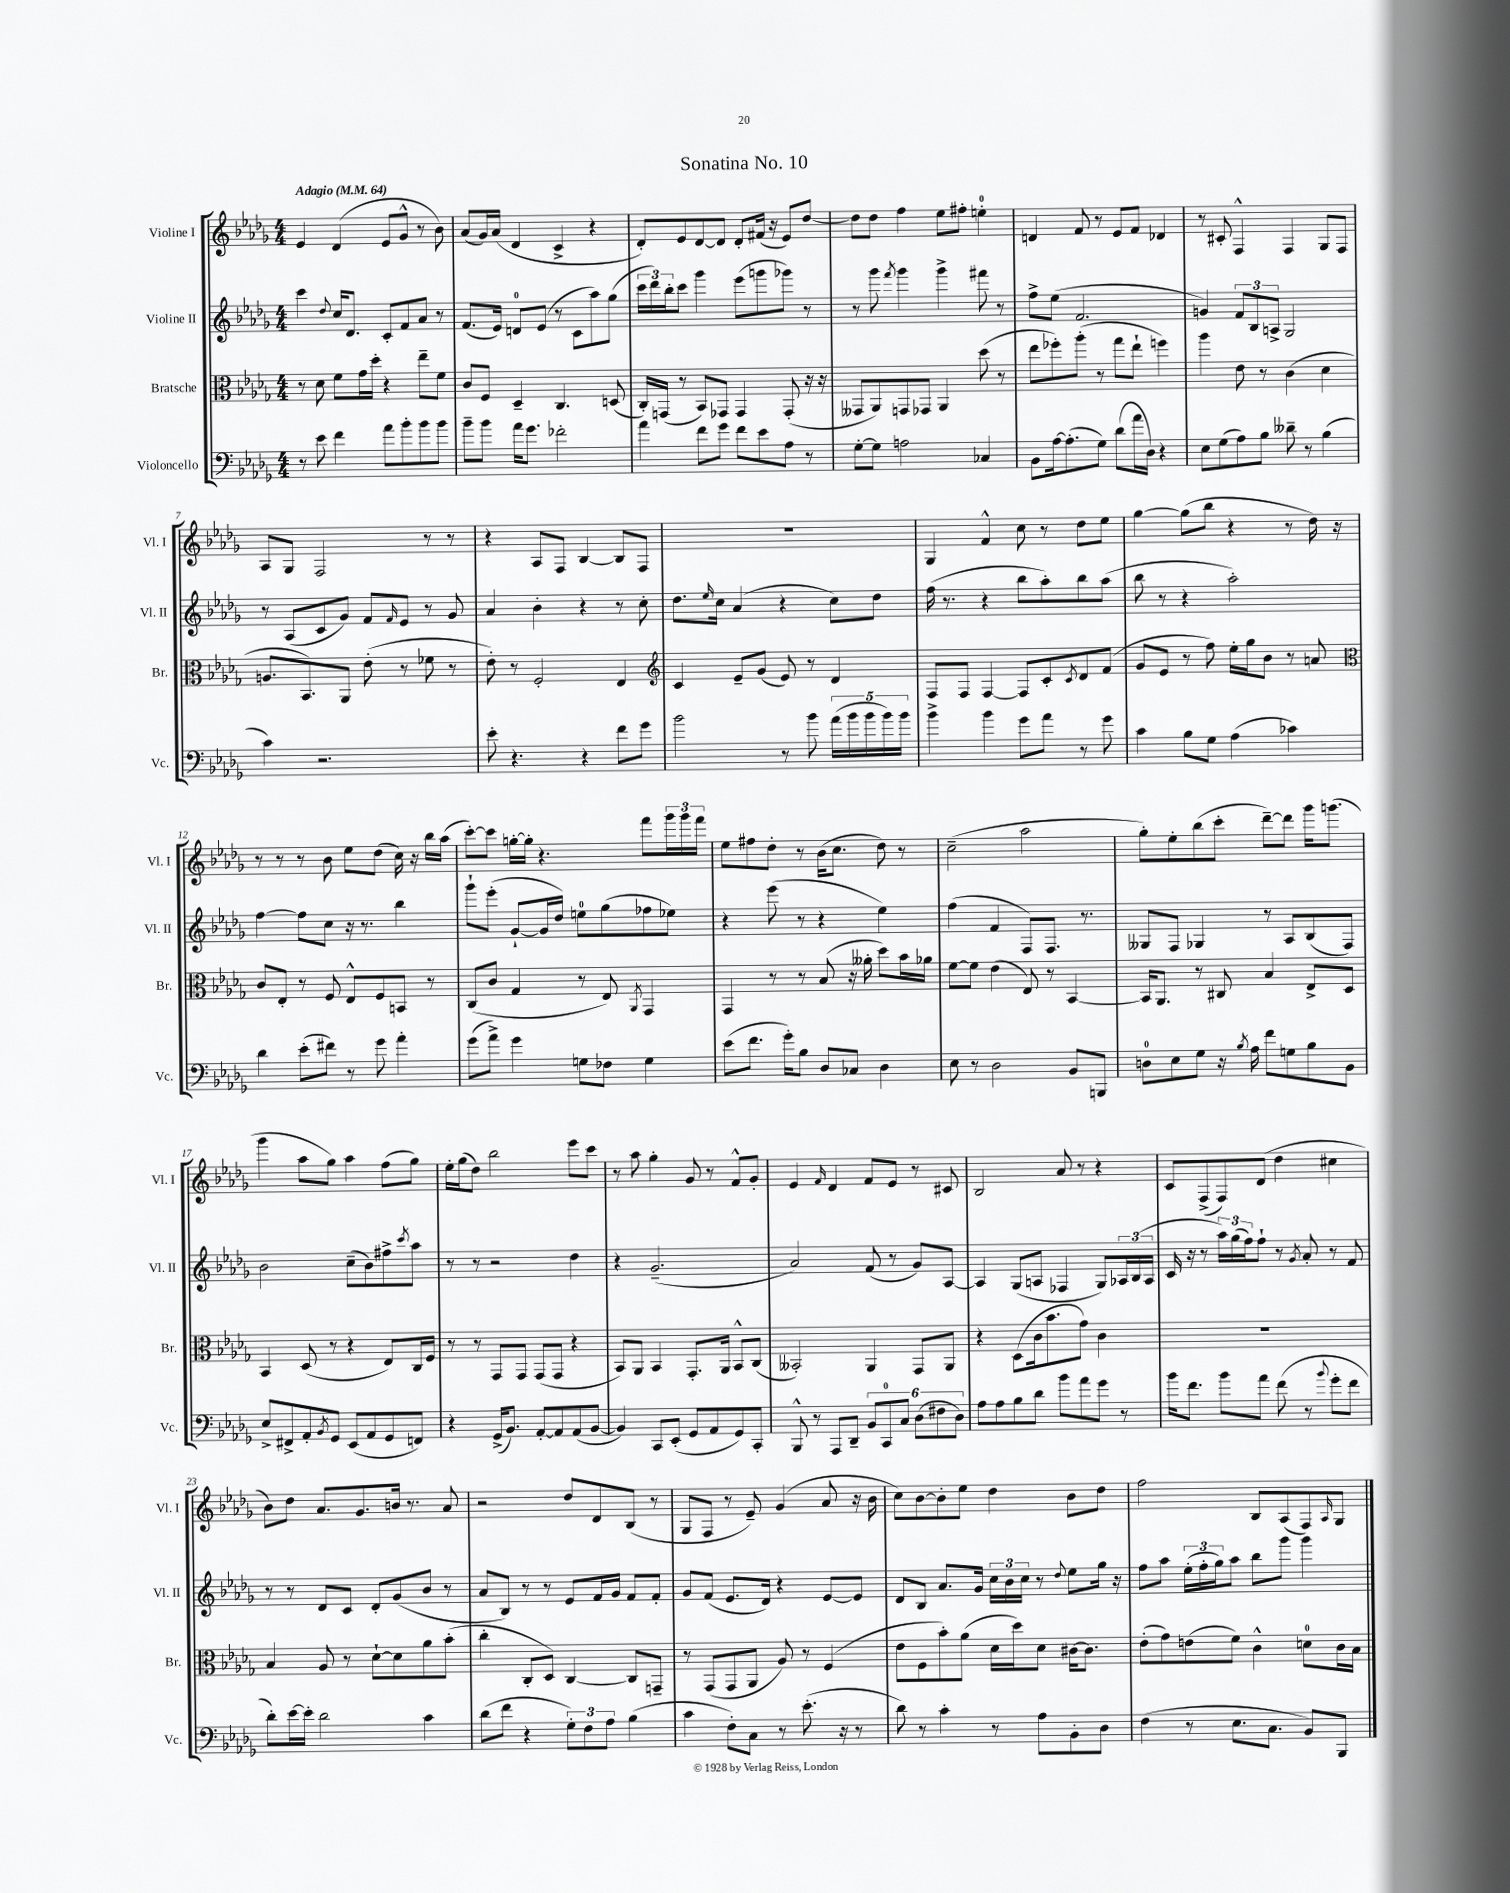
\header { title = "Sonatina No. 10" }
<<
\new StaffGroup <<
\new Staff = "s0" \with { instrumentName = "Violine I" shortInstrumentName = "Vl. I" } {
    \clef treble \key des \major \numericTimeSignature \time 4/4 \tempo "Adagio" 4 = 64
    ees'4 des'4( ees'8 ges'8-^ r8 bes'8) |
    aes'8( ges'16) aes'16( des'4 c'4-> r4 |
    des'8-.) ees'8 des'8~ des'8 des'8-. fis'16( r16 ees'8) des''8~ |
    des''8 des''8 f''4 ees''8 fis''8-. e''4-0-. |
    d'4 f'8 r8 ees'8 f'8 des'4 |
    r8 cis'8-. f4-^ f4 ges8 f8 |
    aes8 ges8 f2 r8 r8 |
    r4 aes8 f8 bes4~ bes8 f8 |
    R1 |
    ges4 f'4-^ c''8 r8 des''8 ees''8 |
    ges''4~ ges''8( bes''8 r4 r8 des''16) r16 |
    r8 r8 r8 bes'8 ees''8 des''8( c''16) r16 bes''16 aes''16( |
    c'''8~-.) c'''8 g''16~-. g''16-. r4. f'''8 \tuplet 3/2 { ges'''16 ges'''16 f'''16 } |
    ees''8 fis''8 des''8-. r8 bes'16( c''8. des''8) r8 |
    c''2--( aes''2 |
    ges''8-.) ees''8-. bes''8( c'''8-. des'''8~--) des'''8 ges'''16 g'''8.( |
    ges'''4 aes''8 ges''8) aes''4 f''8( ges''8) |
    ees''16-. ges''16( des''8) bes''2 ees'''8 c'''8 |
    r8 aes''8 ges''4-. ges'8 r8 f'8-^ ges'8-. |
    ees'4 \grace { f'16 } des'4 f'8 ees'8 r8 cis'8 |
    bes2 aes'8 r8 r4 |
    c'8 f8->( f8) des'8( des''4 cis''4 |
    bes'8) des''8 aes'8. ges'8. b'16 r8. aes'8 |
    r2 des''8 des'8 bes8( r8 |
    ges8 f8 r8 ees'8--) ges'4( aes'8 r16 bes'16 |
    c''8) bes'8~ bes'8-. ees''8 des''4 bes'8 des''8 |
    f''2 bes8 aes8( f8) \grace { aes16 } ges8 \bar "|." |
}
\new Staff = "s1" \with { instrumentName = "Violine II" shortInstrumentName = "Vl. II" } {
    \clef treble \key des \major \numericTimeSignature \time 4/4
    c'''4 \appoggiatura { des''8 } c''16 des'8. c'8-. f'8 aes'8 r8 |
    f'8.( ees'16) d'8-0 ees'8( r8 c'8 aes''8) ges''8( |
    \tuplet 3/2 { c'''16 des'''16) bes''16-. } c'''8 ges'''4 ees'''8( g'''8 ges'''8) r8 |
    r8 ges'''8 \acciaccatura { f'''8 } ges'''4 ges'''4-> fis'''8 r8 |
    f''8-> ees''8( f'2. |
    g'4) \tuplet 3/2 { f'8 bes8 a8-> } ges2 |
    r8 aes8( c'8 ges'8) f'8 \grace { f'16 } ees'8 r8 ges'8 |
    aes'4 bes'4-. r4 r8 c''8-. |
    des''8. \grace { ees''16 } c''16 aes'4( r4 c''8) des''8 |
    f''16( r8. r4 bes''8 aes''8-.) bes''8 aes''8( |
    bes''8 r8 r4 aes''2-.) |
    f''4~ f''8 c''8 r16 r8. bes''4 |
    ges'''8-! ees'''8-.( ges'8~-! ges'16 des''16) e''8-0 ges''8( fes''8 ees''8) |
    r4 ees'''8( r8 r4 ees''4) |
    f''4( f'4 f8) f8. r8. |
    geses8 f8 ges4 r8 aes8 bes8( f8) |
    bes'2 c''8--( bes'8) fis''8-> \acciaccatura { c'''8 } aes''8 |
    r8 r8 r2 des''4 |
    r4 ges'2.--( |
    aes'2) f'8( r8 ges'8) aes8~ |
    aes4 ges8( a8 fes4 ges8) \tuplet 3/2 { aes16 bes16( aes16 } |
    c'16 r16 r8 \tuplet 3/2 { aes''16) ges''16( f''16) } f''8-! r8 \acciaccatura { ges'8 } aes'8-. r8 f'8 |
    r8 r8 des'8 c'8 des'8-. ges'8( bes'8 r8 |
    aes'8 bes8) r8 r8 ees'8 f'16 ges'16 f'8 f'8-. |
    ges'8 f'8( ees'8. des'16) r4 ees'8~ ees'8 |
    des'8 bes8 aes'8. ges'16 \tuplet 3/2 { c''16 bes'16 c''16 } r8 \appoggiatura { des''8 } ees''8 ges''16 r16 |
    f''8 aes''8 \tuplet 3/2 { ees''16-.( f''16-. ges''16) } aes''8 bes''8 ges'''8 ges'''4 \bar "|." |
}
\new Staff = "s2" \with { instrumentName = "Bratsche" shortInstrumentName = "Br." } {
    \clef alto \key des \major \numericTimeSignature \time 4/4
    r8 des'8 f'8 ges'16 des''16-. r4 ees''8-- f'8 |
    c'8 f8 des4-- c4. d8( |
    c16-.) g,16( r8 bes,8) ges,8 ges,4 ges,8-.( r16 r16 |
    geses,8 aes,8) g,8 ges,8 aes,4 des''8( r8 |
    ees''8 fes''8-.) aes''8-.( r8 ges''8 ees''8-! f''4) |
    aes''4 ees'8 r8 c'4( des'4 |
    a8. bes,8.) aes,8 ees'8-.( r8 fes'8 r8 |
    ees'8-.) r8 f2-. ees4 |
    \clef treble c'4 ees'8-- ges'8( ees'8) r8 des'4 |
    f8 f8 f4~ f8 c'8-. \acciaccatura { c'8 } des'8 f'8( |
    ges'8 ees'8 r8 f''8) ees''16-. ges''16 bes'8 r8 a'8 |
    \clef alto c'8 ees8-. r8 f8 ees8-^ f8 b,8 r8 |
    c8( c'8 ges4 r8 ees8) \acciaccatura { aes,8 } ges,4 |
    ges,4 r8 r8 bes8( r16 aeses'16-. des''8) bes'16 aes'16 |
    f'8~ f'8 ees'4( ees8) r8 bes,4~ |
    bes,16 aes,8. r8 cis8 bes4 ees8-> des8 |
    bes,4 des8( r8 r4 ees8) c16 f16 |
    r8 r8 ges,8 ges,8 ges,8( ges,8 r4 |
    bes,8) aes,8 bes,4 ges,8.-. aes,16 bes,8-^ c8( |
    beses,2-.) aes,4 ges,8 aes,8 |
    r4 des8( c'16 bes'8. ges'8) c'4 |
    R1 |
    bes4 aes8 r8 des'8~-! des'8 aes'8 bes'8-.( |
    c''4-. c8-. des8) c4~ c8 g,8-- |
    r8 ges,8( ges,8 aes,8 aes8) r8 f4( |
    ees'8 f8 bes'8-.) aes'8( des'16 des''16) des'8 cis'16~ cis'8. |
    ees'8-.( ges'8) e'8( f'8) c'4-^ d'8-0 c'16 bes16 \bar "|." |
}
\new Staff = "s3" \with { instrumentName = "Violoncello" shortInstrumentName = "Vc." } {
    \clef bass \key des \major \numericTimeSignature \time 4/4
    r8 ees'8 f'4 aes'8 bes'8-. bes'8 bes'8 |
    bes'8-- bes'8 aes'16 ges'8. fes'2-. |
    aes'4 f'8 ges'8 f'8 ees'8 aes8 r8 |
    ges8~-. ges8 a2 ces4 |
    bes,8 aes16~ aes8.-.( ges8) des'8( aes'16 des16) r4 |
    ees8 ges8( aes8) bes8 deses'8-- r8 bes4( |
    c'4) r2. |
    ees'8-. r4. r4 f'8 ges'8 |
    bes'2 r8 bes'8 \tuplet 5/4 { aes'16( bes'16 bes'16 bes'16) bes'16 } |
    bes'4-> bes'4 ges'8 aes'8 r8 ges'8 |
    c'4 bes8 ges8 aes4( ces'4) |
    des'4 ees'8-.( fis'8) r8 ges'8 aes'4-. |
    ges'8( aes'8->) ges'4 g8 fes8 g4 |
    ees'8( f'8. ges'16-.) bes8 des8 ces8 des4 |
    ees8 r8 des2 bes,8 b,,8 |
    d8-0 ees8 ges8 r16 \acciaccatura { bes8 } aes16 f'8 g8 bes8 bes,8 |
    ees8-> fis,8-> aes,8-. \acciaccatura { bes,8 } ges,8 ees,8( aes,8 ges,8 f,8) |
    r4 ges,16->( bes,8.) aes,8~-. aes,8 aes,8( bes,8~ |
    bes,4) c,8 ees,8-.( ges,8 aes,8 ges,8) c,8-. |
    bes,,8-^ r8 aes,,8 des,8-- \tuplet 6/4 { bes,8 c,8-0 c8 des8( fis8 des8) } |
    aes8 aes8 bes8 des'8 bes'8 aes'8 ges'8 r8 |
    bes'16 f'8. bes'8 aes'8 f'8( r8 \appoggiatura { bes'8 } ges'8-. f'8 |
    des'8-.) ees'16~ ees'16-. des'2 c'4 |
    des'8( f'8 r4 \tuplet 3/2 { ges8-.) f8 aes8 } bes4( |
    c'4 f8-.) c8 r8 ees'8.-.( r16 r8 |
    des'8) r8 c'4-. r8 aes8 bes,8-. des8 |
    f4( r8 ees8. c8. bes,8) bes,,8 \bar "|." |
}
>>
>>
